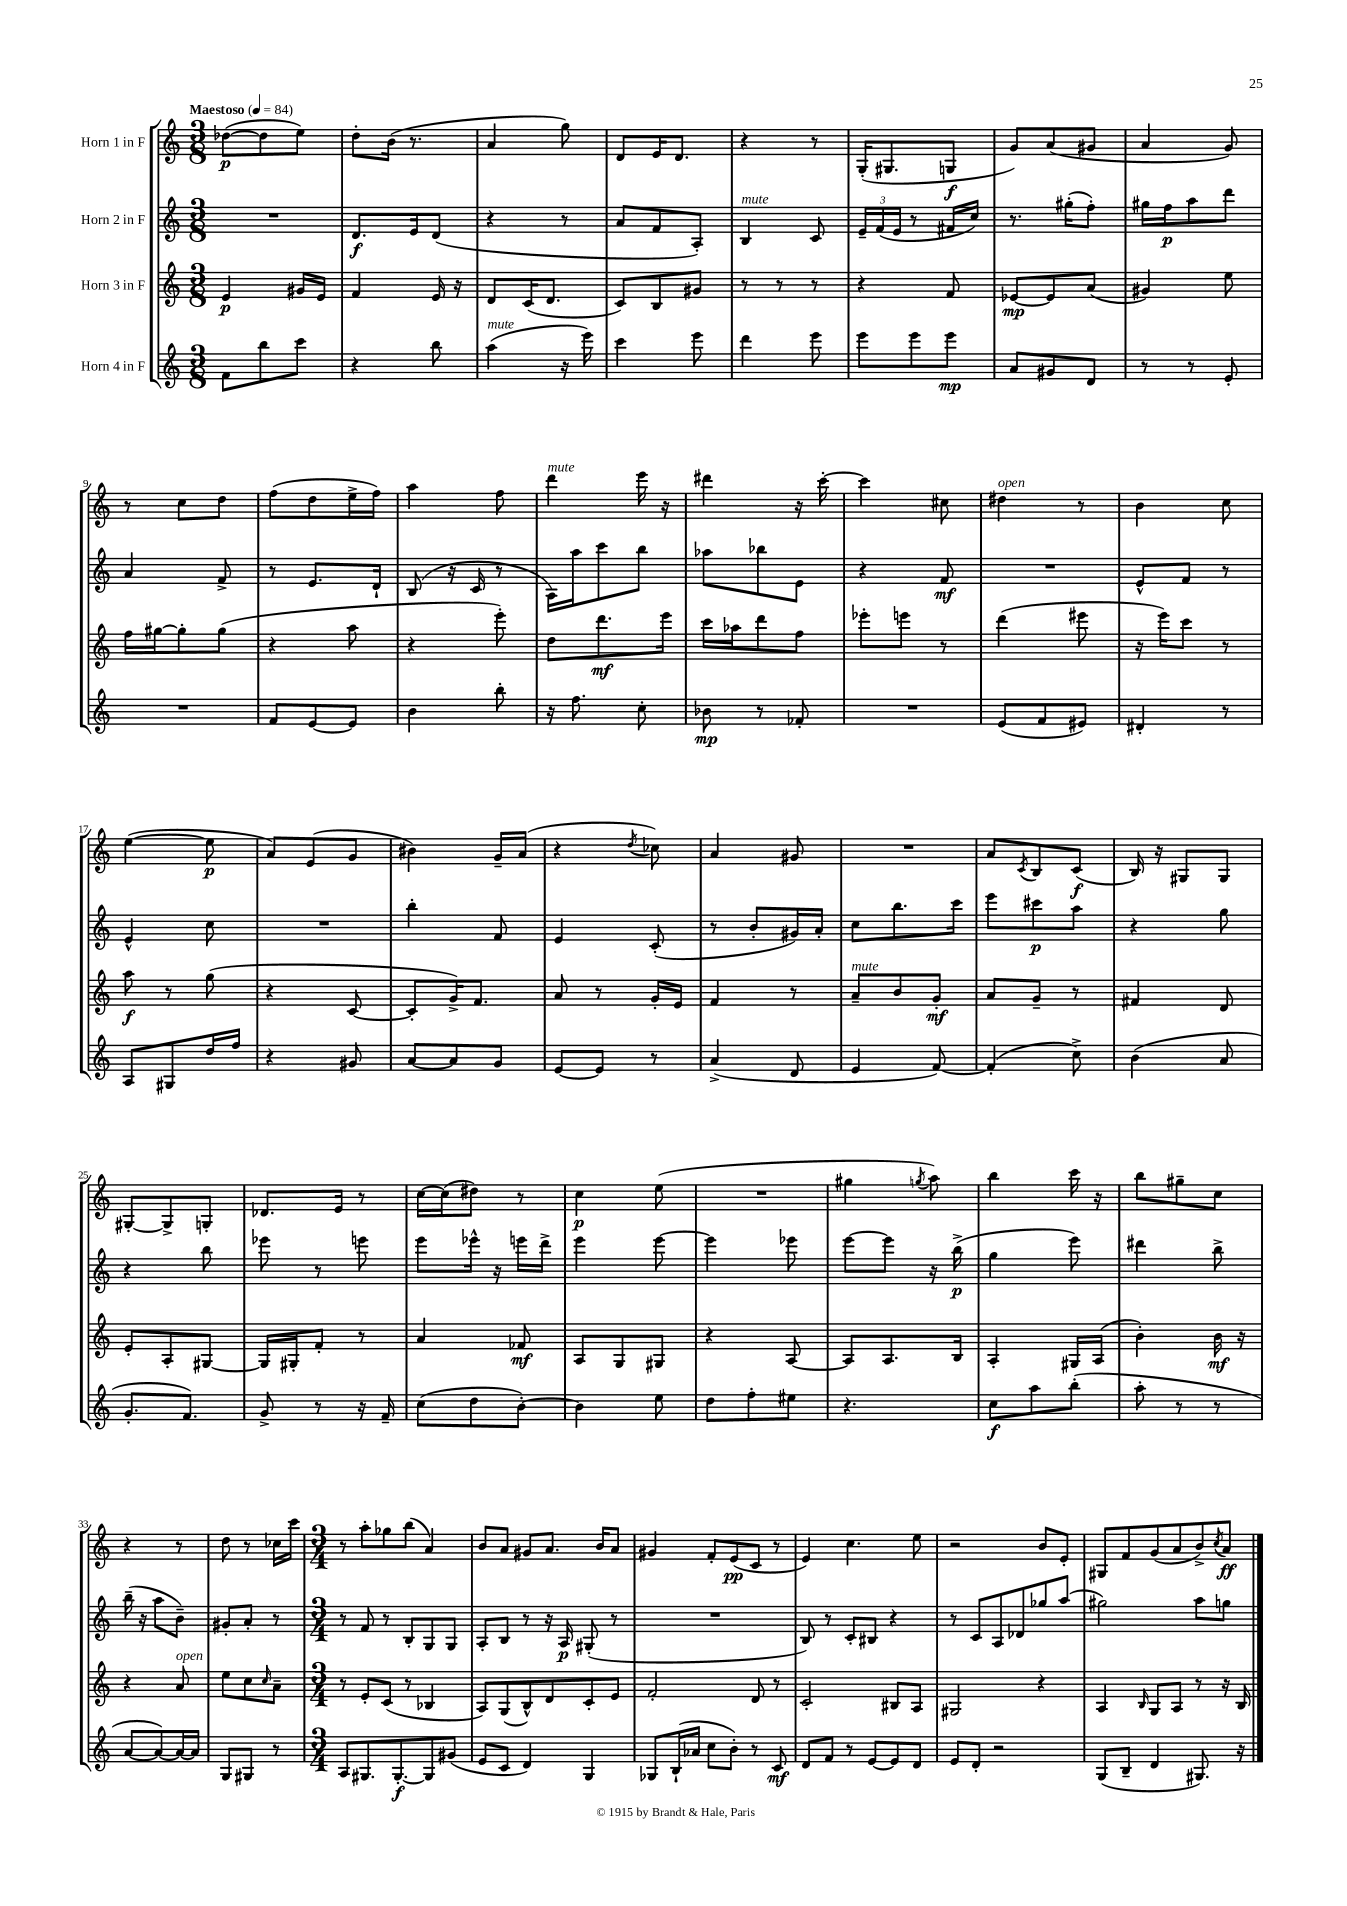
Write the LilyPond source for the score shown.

<<
\new StaffGroup <<
\new Staff = "s0" \with { instrumentName = "Horn 1 in F" } {
    \clef treble \key c \major \numericTimeSignature \time 3/8 \tempo "Maestoso" 4 = 84
    des''8~\p( des''8 e''8) |
    d''8-. b'16( r8. |
    a'4 g''8) |
    d'8 e'16 d'8. |
    r4 r8 |
    g16-.( gis8. g8\f |
    g'8) a'8( gis'8 |
    a'4 g'8) |
    r8 c''8 d''8 |
    f''8( d''8 e''16-> f''16) |
    a''4 f''8 |
    d'''4^\markup { \italic "mute" } e'''16 r16 |
    dis'''4 r16 c'''16~-. |
    c'''4 cis''8 |
    dis''4^\markup { \italic "open" } r8 |
    b'4 c''8 |
    e''4~( e''8\p |
    a'8) e'8( g'8 |
    bis'4) g'16-- a'16( |
    r4 \acciaccatura { d''8 } ces''8) |
    a'4 gis'8 |
    R4. |
    a'8 \acciaccatura { c'8 } b8 c'8\f( |
    b16) r16 gis8 gis8 |
    gis8~-. gis8-> g8-. |
    des'8. e'16 r8 |
    c''16~ c''16( dis''8) r8 |
    c''4\p e''8( |
    R4. |
    gis''4 \acciaccatura { g''8 } a''8) |
    b''4 c'''16 r16 |
    b''8 gis''8-- c''8 |
    r4 r8 |
    d''8 r8 ces''16 c'''16 |
    \numericTimeSignature \time 3/4 r8 a''8-. ges''8 b''8( a'4) |
    b'8 a'8 gis'8 a'8. b'16 a'8 |
    gis'4 f'8-. e'8\pp( c'8 r8 |
    e'4) c''4. e''8 |
    r2 b'8 e'8-. |
    gis8 f'8 g'8( a'8 b'8->) \acciaccatura { c''8 } a'8\ff \bar "|." |
}
\new Staff = "s1" \with { instrumentName = "Horn 2 in F" } {
    \clef treble \key c \major \numericTimeSignature \time 3/8
    R4. |
    d'8.\f e'16 d'8( |
    r4 r8 |
    a'8 f'8 a8-.) |
    b4^\markup { \italic "mute" } c'8 |
    \tuplet 3/2 { e'16-- f'16( e'16 } r8 fis'16 c''16) |
    r8. gis''16-.( f''8-.) |
    gis''16 f''16\p a''8 d'''8 |
    a'4 f'8-> |
    r8 e'8. d'16-! |
    b8( r16 c'16 r8 |
    a16) a''16 c'''8 b''8 |
    aes''8 bes''8 e'8 |
    r4 f'8\mf |
    R4. |
    e'8-^ f'8 r8 |
    e'4-^ c''8 |
    R4. |
    b''4-. f'8 |
    e'4 c'8-.( |
    r8 b'8-. gis'16) a'16-. |
    c''8 b''8. c'''16 |
    e'''8 cis'''8\p a''8 |
    r4 g''8 |
    r4 b''8 |
    ees'''8 r8 e'''8 |
    e'''8 ees'''16-^ r16 e'''16 d'''16-> |
    e'''4 e'''8~ |
    e'''4 ees'''8 |
    e'''8~ e'''8 r16 b''16->\p( |
    g''4 e'''8) |
    dis'''4 b''8-> |
    b''16--( r16 a''8 b'8--) |
    gis'8-. a'8-. r8 |
    \numericTimeSignature \time 3/4 r8 f'8 r8 b8-. g8 g8 |
    a8-. b8 r8 r16 a16\p gis8-.( r8 |
    R2. |
    b8) r8 c'8-. bis8 r4 |
    r8 c'8 a8 des'8 ges''8 a''8( |
    gis''2) a''8 g''8 \bar "|." |
}
\new Staff = "s2" \with { instrumentName = "Horn 3 in F" } {
    \clef treble \key c \major \numericTimeSignature \time 3/8
    e'4\p gis'16 e'16 |
    f'4 e'16 r16 |
    d'8 c'16( d'8. |
    c'8) b8 gis'8 |
    r8 r8 r8 |
    r4 f'8 |
    ees'8~\mp ees'8 a'8( |
    gis'4) e''8 |
    f''16 gis''16~ gis''8-. gis''8( |
    r4 a''8 |
    r4 e'''8-.) |
    d''8 d'''8.\mf e'''16 |
    c'''16 aes''16 d'''8 f''8 |
    ees'''8-. e'''8 r8 |
    d'''4( eis'''8 |
    r16 e'''16) c'''8 r8 |
    a''8\f r8 g''8( |
    r4 c'8~ |
    c'8-. g'16->) f'8. |
    a'8 r8 g'16-. e'16 |
    f'4 r8 |
    a'8--^\markup { \italic "mute" } b'8 g'8-.\mf |
    a'8 g'8-- r8 |
    fis'4 d'8 |
    e'8-. a8-. gis8~ |
    gis16 gis16-. f'8-. r8 |
    a'4 fes'8\mf |
    a8 g8 gis8 |
    r4 a8~ |
    a8 a8. b16 |
    a4-. gis16 a16( |
    b'4-.) b'16\mf r16 |
    r4 a'8^\markup { \italic "open" } |
    e''8 c''8 \grace { c''16 } a'8-- |
    \numericTimeSignature \time 3/4 r8 e'8-. c'8( r8 bes4 |
    a8) g8( b8-^) d'8 c'8-. e'8 |
    f'2-. d'8 r8 |
    c'2-. bis8 a8 |
    gis2 r4 |
    a4 \grace { b16 } g8 a8 r8 r16 b16 \bar "|." |
}
\new Staff = "s3" \with { instrumentName = "Horn 4 in F" } {
    \clef treble \key c \major \numericTimeSignature \time 3/8
    f'8 b''8 c'''8 |
    r4 b''8 |
    a''4^\markup { \italic "mute" }( r16 e'''16) |
    c'''4 e'''8 |
    d'''4 e'''8 |
    e'''8 e'''8 e'''8\mp |
    a'8 gis'8 d'8 |
    r8 r8 e'8-. |
    R4. |
    f'8 e'8~ e'8 |
    b'4 b''8-. |
    r16 f''8. c''8-. |
    bes'8\mp r8 fes'8-. |
    R4. |
    e'8( f'8 eis'8) |
    dis'4-. r8 |
    a8 gis8 d''16 f''16 |
    r4 gis'8 |
    a'8~ a'8 g'8 |
    e'8~ e'8 r8 |
    a'4->( d'8 |
    e'4 f'8~) |
    f'4-.( c''8->) |
    b'4( a'8 |
    g'8.-. f'8.) |
    g'8-> r8 r16 f'16-- |
    c''8( d''8 b'8~-.) |
    b'4 e''8 |
    d''8 f''8-. eis''8 |
    r4. |
    c''8\f a''8 b''8-.( |
    a''8-. r8 r8 |
    a'8~ a'8~) a'16~ a'16 |
    g8 gis8 r8 |
    \numericTimeSignature \time 3/4 a8 gis8. gis8.~-.\f gis8 gis'8( |
    e'8 c'8 d'4) g4 |
    ges8 b16-!( aes'16 c''8 b'8-.) r8 c'8\mf |
    d'8 f'8 r8 e'8~ e'8 d'8 |
    e'8 d'8-. r2 |
    g8( b8-- d'4 gis8.) r16 \bar "|." |
}
>>
>>
